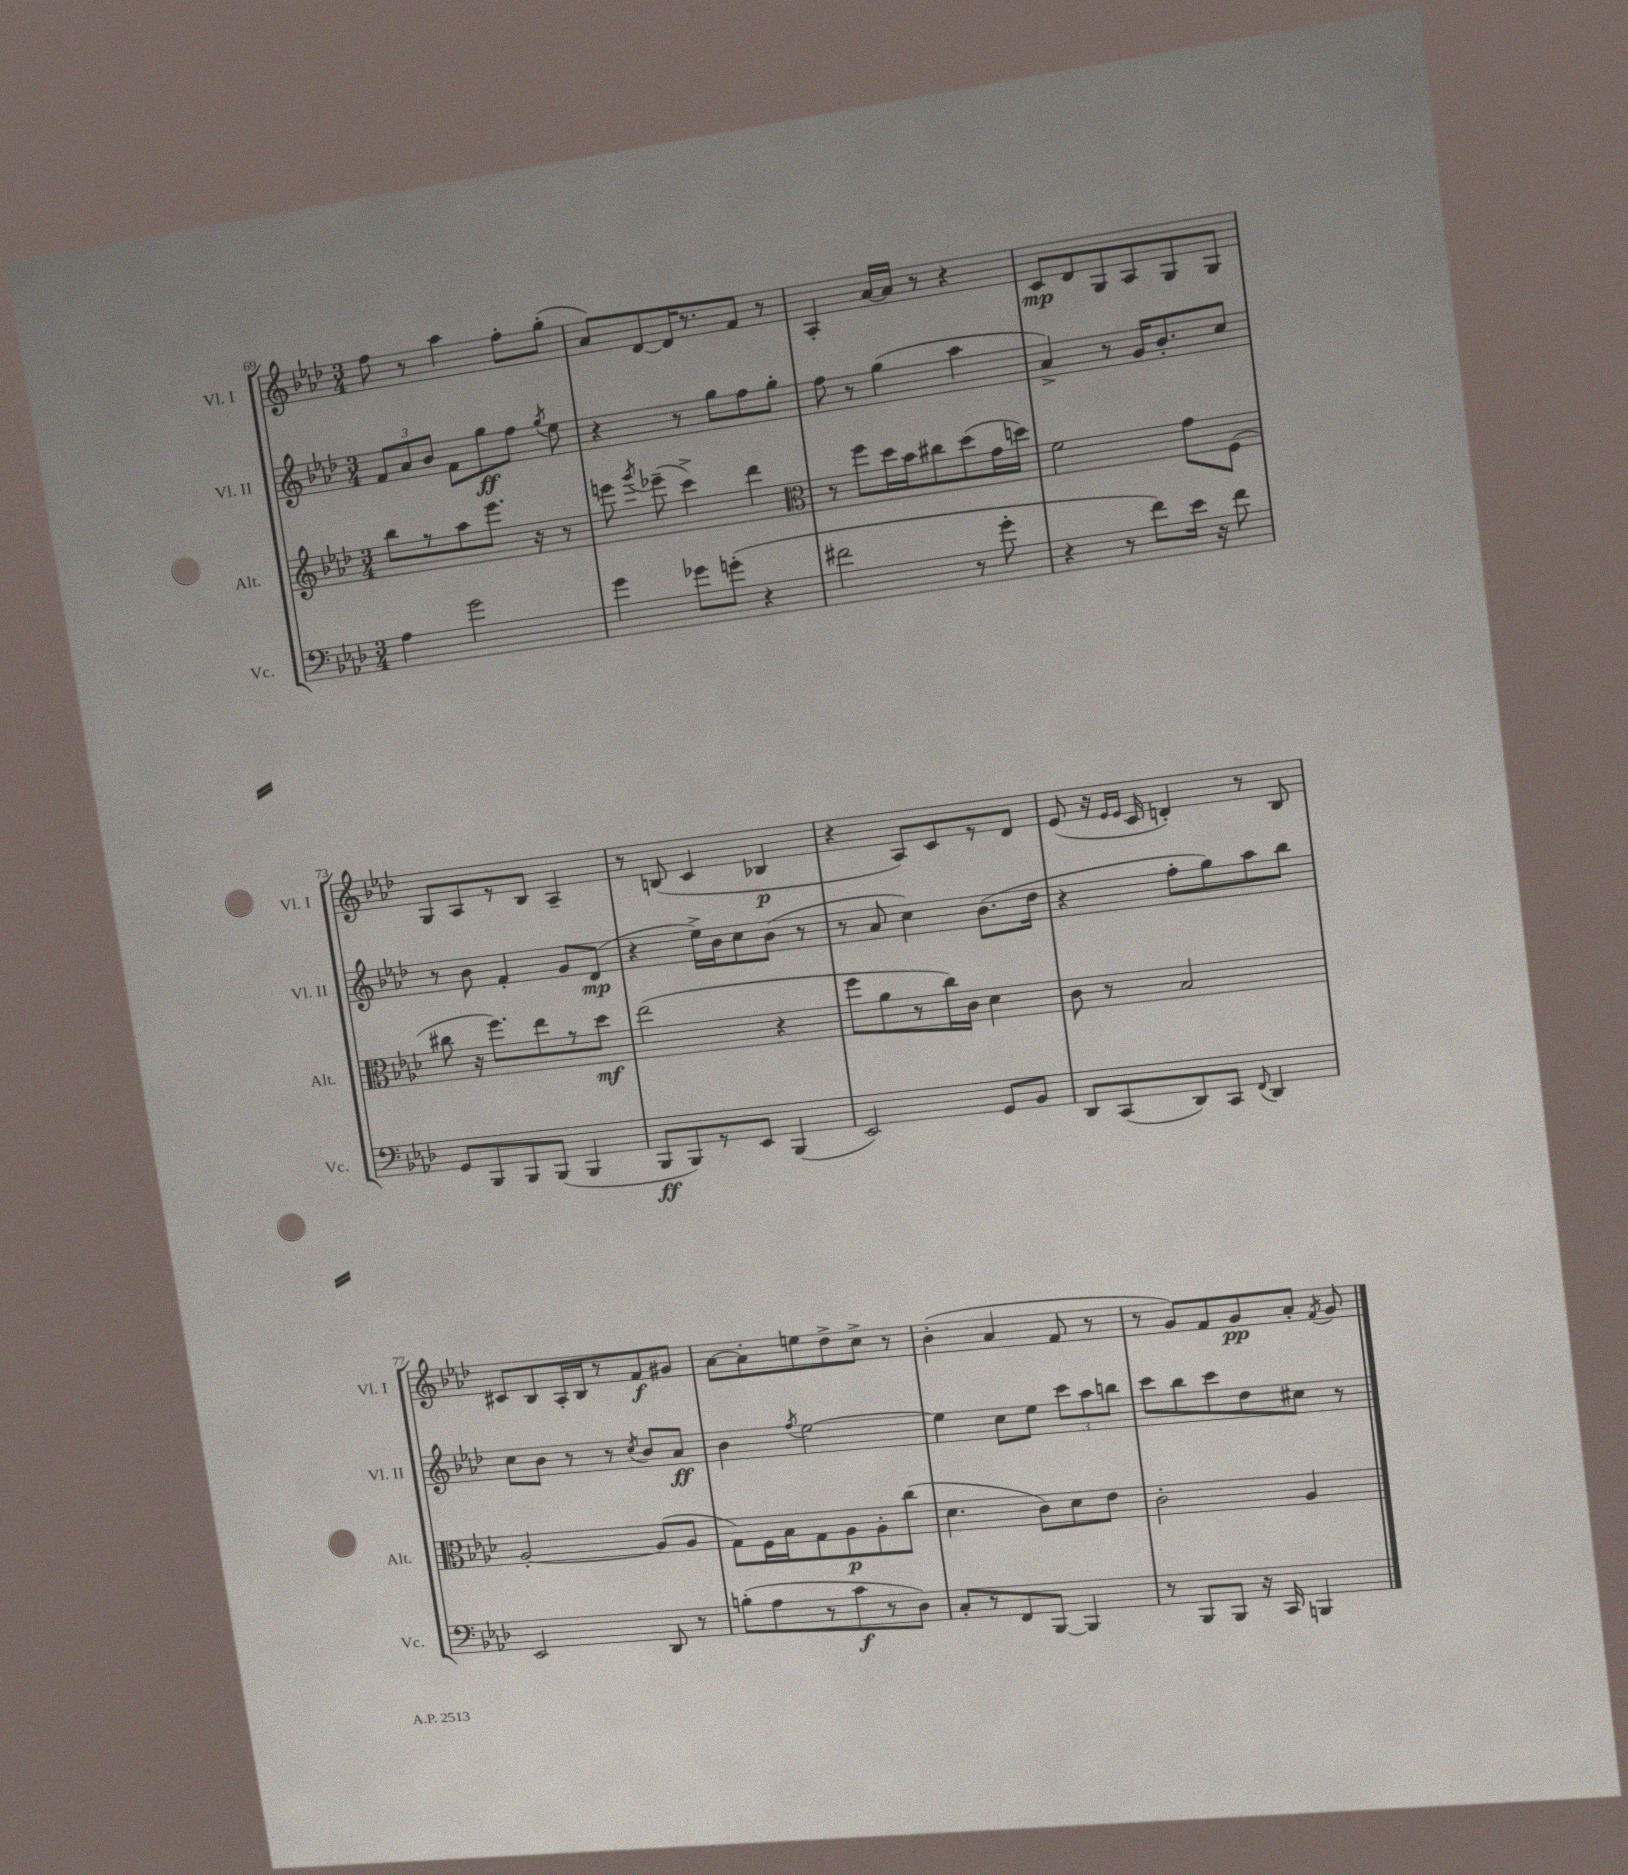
<<
\new StaffGroup <<
\new Staff = "s0" \with { instrumentName = "Vl. I" shortInstrumentName = "Vl. I" } {
    \clef treble \key aes \major \numericTimeSignature \time 3/4
    \autoBeamOff f''8 r8 aes''4 f''8[-. g''8]-.( |
    aes'8[) des'8~ des'16 r8. f'8] r8 |
    aes4-. aes'16[~ aes'16] r8 r4 |
    c'8[\mp des'8 g8 aes8 g8 g8] |
    g8[ aes8 r8 bes8] aes4-- |
    r8 b8( c'4 bes4\p |
    r4 aes8[) c'8 r8 des'8] |
    ees'8( r16 \grace { ees'16[ ees'16] } c'16 d'4-.) r8 bes8 |
    cis'8[ bes8 aes16-. bes16 r8 f'8\f gis'8] |
    aes'8[~ aes'8-. e''8 des''8-> c''8]-> r8 |
    bes'4-.( aes'4 f'8 r8 |
    r8 g'8[) f'8 g'8\pp aes'8]-. \acciaccatura { f'8 } g'8 \bar "|." |
}
\new Staff = "s1" \with { instrumentName = "Vl. II" shortInstrumentName = "Vl. II" } {
    \clef treble \key aes \major \numericTimeSignature \time 3/4
    \autoBeamOff \tuplet 3/2 { f'8[ aes'8 bes'8] } f'8[ g''8\ff f''8] \acciaccatura { g''8 } ees''8 |
    r4 r8 g''8[ f''8 g''8]-. |
    f''8 r8 g''4( aes''4 |
    aes'4->) r8 g'16[ bes'8.-. c''8] |
    r8 bes'8 f'4-. g'8[ des'8]\mp( |
    r4 ees''16[->) bes'16 c''8 bes'8]( r8 |
    r8 aes'8 c''4) bes'8.[( des''16] |
    r4 f''8[-. g''8) aes''8 bes''8] |
    c''8[ bes'8] r8 r8 \acciaccatura { c''8 } bes'8[ aes'8]\ff |
    bes'4 \acciaccatura { f''8 } ees''2~ |
    ees''4 c''8[ ees''8] \tuplet 3/2 { c'''8[ aes''8 b''8] } |
    c'''8[ bes''8 c'''8 des''8 cis''8] r8 \bar "|." |
}
\new Staff = "s2" \with { instrumentName = "Alt." shortInstrumentName = "Alt." } {
    \clef treble \key aes \major \numericTimeSignature \time 3/4
    \autoBeamOff bes''8[ r8 aes''8 ees'''8.] r16 r8 |
    e'''8 \acciaccatura { g'''8 } ees'''8--( c'''4->) des'''4 |
    \clef alto r8 f''8[ des''16 bes'16 cis''8 des''8( g'16 d''16]) |
    f'2 g'8[ f8]( |
    cis''8 r16 f''8.[) ees''8 r8 des''8]\mf |
    ees''2( r4 |
    f''8[ aes'8 r8 c''16) c'16] des'4 |
    c'8 r8 bes2 |
    aes2~-. aes8[( aes8] |
    g8[) f16 bes16 g8 aes8\p aes8-. c''8]( |
    des'4. c'8[) des'8 ees'8] |
    c'2-. aes4 \bar "|." |
}
\new Staff = "s3" \with { instrumentName = "Vc." shortInstrumentName = "Vc." } {
    \clef bass \key aes \major \numericTimeSignature \time 3/4
    \autoBeamOff aes4 g'2 |
    g'4 ges'8[ g'8]-.( r4 |
    fis'2 r8 g'8-. |
    r4 r8 f'8[) ees'16] r16 f'8 |
    g,8[ bes,,8 bes,,8 bes,,8]( bes,,4 |
    bes,,8[\ff bes,,8) r8 ees,8] bes,,4( |
    ees,2) g,8[ bes,8] |
    des,8[ c,8( des,8) c,8] \appoggiatura { f,8 } des,4 |
    ees,2 des,8 r8 |
    b8[-.( aes8 r8 c'8\f r8 des8]) |
    c8[-. r8 f,8 bes,,8]~ bes,,4 |
    r8 bes,,8[ bes,,8] r16 c,16 b,,4 \bar "|." |
}
>>
>>
\layout { \context { \Score currentBarNumber = #69 } }
